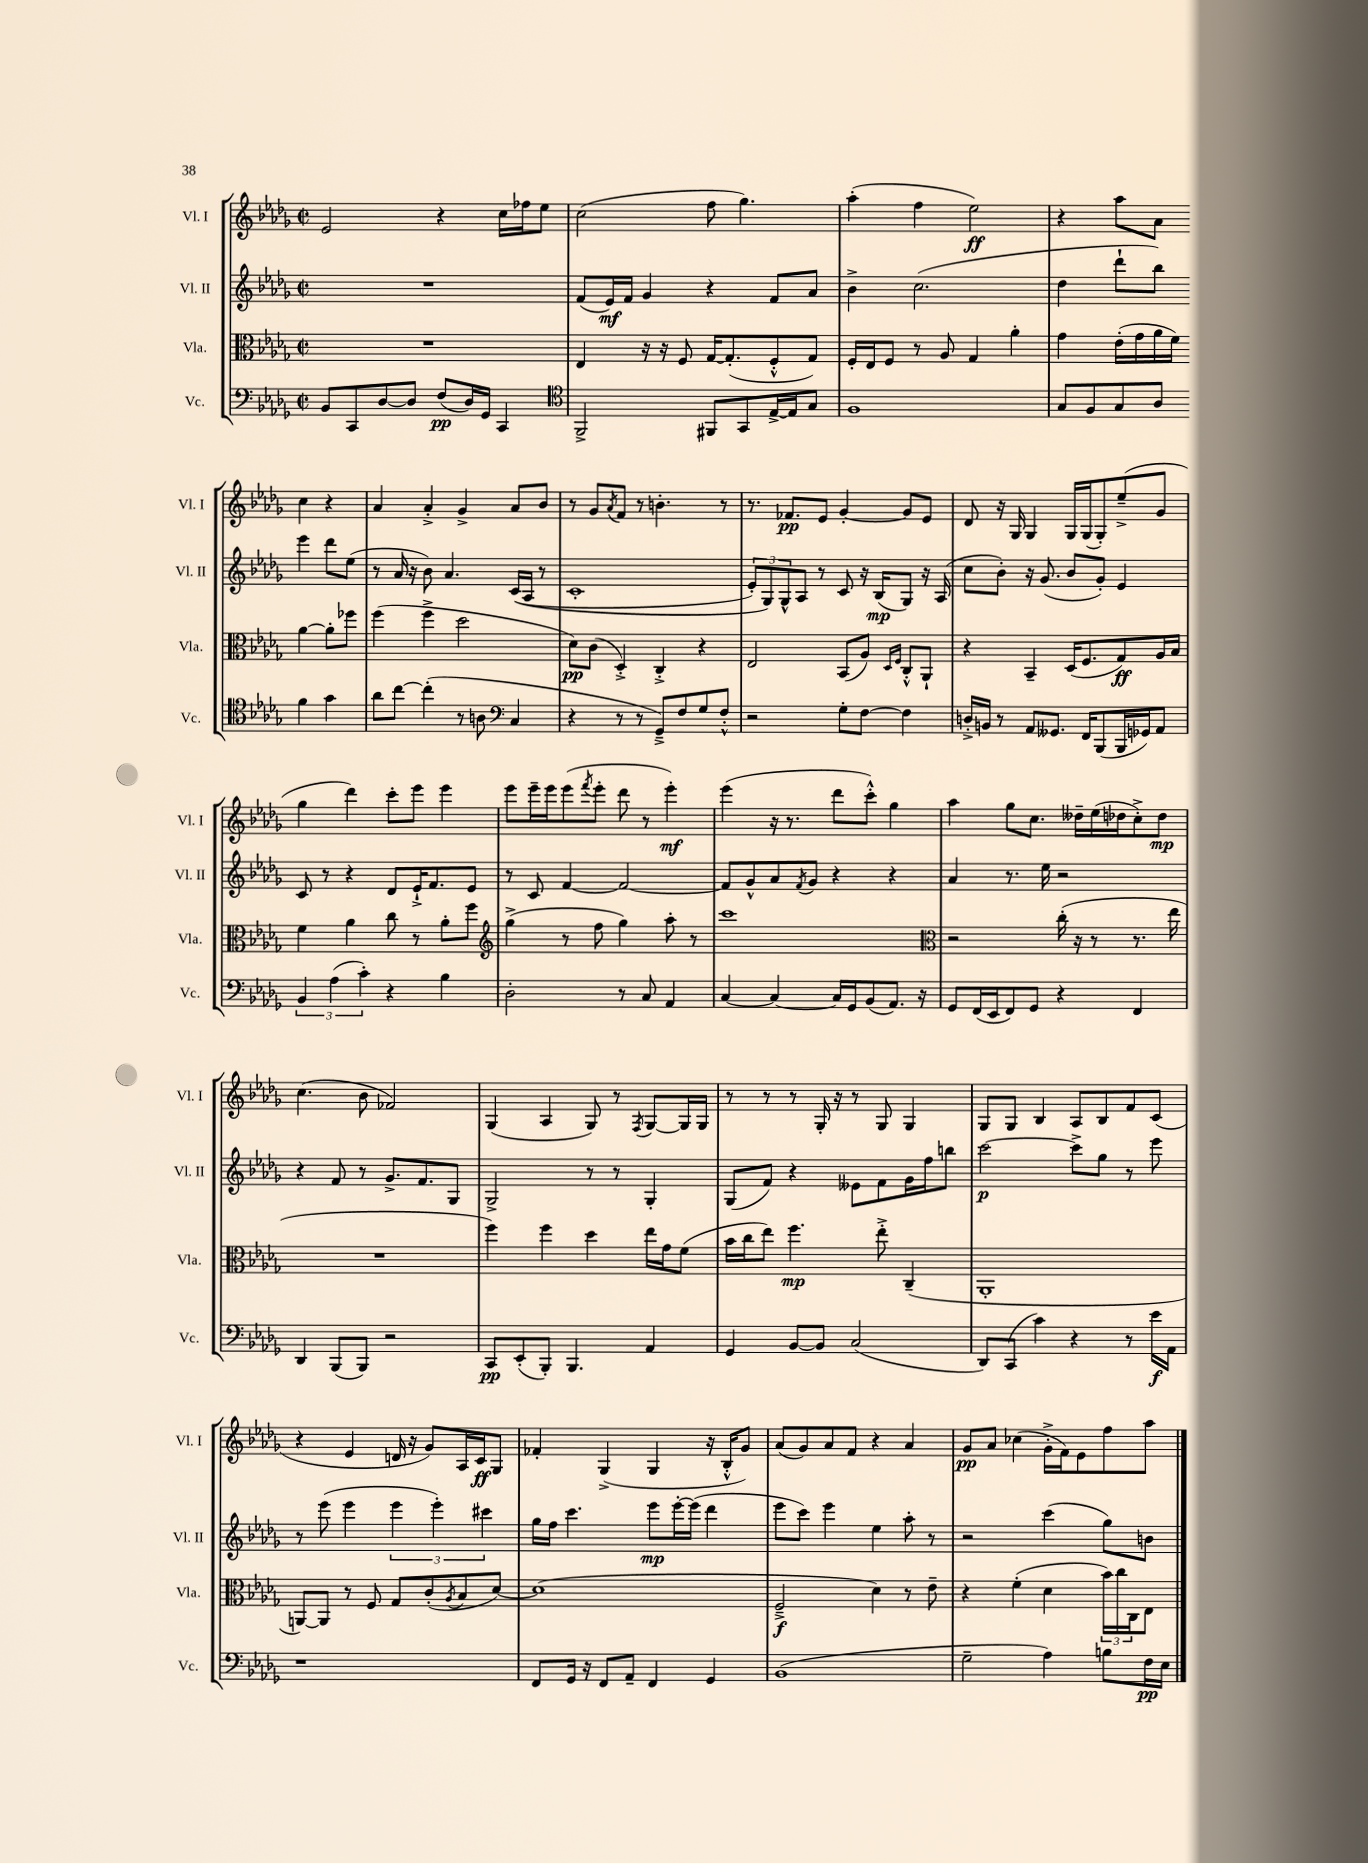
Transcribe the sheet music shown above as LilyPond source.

<<
\new StaffGroup <<
\new Staff = "s0" \with { instrumentName = "Vl. I" shortInstrumentName = "Vl. I" } {
    \clef treble \key des \major \defaultTimeSignature \time 2/2
    ees'2 r4 c''16 fes''16 ees''8 |
    c''2( f''8 ges''4.) |
    aes''4-.( f''4 ees''2\ff) |
    r4 aes''8 aes'8 c''4 r4 |
    aes'4 aes'4-.-> ges'4-> aes'8 bes'8 |
    r8 ges'8 \acciaccatura { aes'8 } f'8 r8 b'4.-. r8 |
    r8. fes'8.\pp ees'8 ges'4~-. ges'8 ees'8 |
    des'8 r16 ges16 ges4 ges16 ges16( ges8-.) ees''8--->( ges'8 |
    ges''4 des'''4) c'''8-. ees'''8 ees'''4 |
    ees'''8 ees'''16-- ees'''16 ees'''8( \acciaccatura { f'''8 } ees'''8-. des'''8 r8 ees'''4-.\mf) |
    ees'''4( r16 r8. des'''8 c'''8-.-^) ges''4 |
    aes''4 ges''8 c''8. deses''16-- ees''16( des''16 c''8-.->) des''8\mp |
    c''4.( bes'8 fes'2) |
    ges4( aes4 ges8) r8 \acciaccatura { f8 } ges8~ ges16 ges16 |
    r8 r8 r8 ges16-. r16 r8 ges8 ges4 |
    ges8 ges8 bes4 aes8 bes8 f'8 c'8( |
    r4 ees'4 d'16 r16 ges'8) aes16 c'16\ff ges8 |
    fes'4-. ges4->( ges4 r16 bes16-.-^ ges'8) |
    aes'8( ges'8) aes'8 f'8 r4 aes'4 |
    ges'8\pp aes'8 ces''4( ges'16-.-> f'16) ees'8 f''8 aes''8 \bar "|." |
}
\new Staff = "s1" \with { instrumentName = "Vl. II" shortInstrumentName = "Vl. II" } {
    \clef treble \key des \major \defaultTimeSignature \time 2/2
    R1 |
    f'8( ees'16\mf) f'16 ges'4 r4 f'8 aes'8 |
    bes'4-> c''2.( |
    des''4 des'''8-! bes''8) ees'''4 des'''8 ees''8( |
    r8 aes'16 r16 bes'8) aes'4. c'16(\( aes16 r8 |
    c'1-. |
    \tuplet 3/2 { ees'8-.) ges8\) ges8-^ } aes8 r8 c'8 r16 bes16\mp( ges8) r16 aes16( |
    c''8 bes'8-.) r16 ges'8.( bes'8 ges'8-.) ees'4 |
    c'8 r8 r4 des'8 ees'16-!-> f'8. ees'8 |
    r8 c'8 f'4~ f'2~ |
    f'8 ges'8-^ aes'8 \acciaccatura { f'8 } ges'8 r4 r4 |
    aes'4 r8. ees''16 r2 |
    r4 f'8 r8 ges'8.-> f'8. ges8 |
    ges2-> r8 r8 ges4-. |
    ges8( f'8) r4 eeses'8 f'8 ges'16 f''16 b''8 |
    c'''2~\p c'''8-> ges''8 r8 ees'''8 |
    r8 ees'''8( ees'''4 \tuplet 3/2 { ees'''4 ees'''4-.) cis'''4 } |
    ges''16 f''16 c'''4. ees'''8\mp ees'''16~-. ees'''16( des'''4 |
    ees'''8 c'''8) ees'''4 ees''4 aes''8-. r8 |
    r2 c'''4( ges''8) b'8 \bar "|." |
}
\new Staff = "s2" \with { instrumentName = "Vla." shortInstrumentName = "Vla." } {
    \clef alto \key des \major \defaultTimeSignature \time 2/2
    R1 |
    ees4 r16 r16 f8 ges16~ ges8.-.( f8-.-^ ges8) |
    f16-. ees16 f8 r8 aes8 ges4 aes'4-. |
    ges'4 ees'16-.( ges'16 aes'16 f'16) aes'4~ aes'8-. fes''8 |
    f''4( f''4-> des''2 |
    des'8\pp) c'8( des4-.->) c4-.-> r4 |
    ees2 bes,8( aes8) \grace { des16 f16 } c8-.-^ aes,8-! |
    r4 bes,4-- des16( f8. ges8\ff) aes16 bes16 |
    f'4 aes'4 c''8 r8 aes'8-. f''8 |
    \clef treble ges''4->( r8 f''8 ges''4) aes''8-. r8 |
    c'''1 |
    \clef alto r2 c''16-.( r16 r8 r8. ees''16 |
    R1 |
    f''4) f''4 des''4 ees''16 ges'16 f'8( |
    bes'16 c''16 ees''8) f''4.\mp ees''8-.-> c4--( |
    aes,1-. |
    a,8~) a,8 r8 f8 ges8 c'8-.( \acciaccatura { aes8 } bes8 des'8~) |
    des'1( |
    f2--->\f des'4) r8 ees'8-- |
    r4 f'4-.( des'4 \tuplet 3/2 { bes'16) c''16 c16 } ees8 \bar "|." |
}
\new Staff = "s3" \with { instrumentName = "Vc." shortInstrumentName = "Vc." } {
    \clef bass \key des \major \defaultTimeSignature \time 2/2
    bes,8 c,8 des8~ des8 f8\pp( des16) ges,16 c,4 |
    \clef tenor f,2-> fis,8 ges,8 ees16~-> ees16 ges8 |
    f1 |
    ges8 f8 ges8 aes8 f'4 ges'4 |
    aes'8 c''8~ c''4-.( r8 a8 \clef bass c4 |
    r4 r8 r8 ges,8--->) f8 ges8 f8-.-^ |
    r2 ges8-. f8~ f4 |
    d16-.-> b,16 r8 aes,8 geses,8. f,16 bes,,8( bes,,16 ges,16) aes,8 |
    \tuplet 3/2 { bes,4 aes4( c'4-.) } r4 bes4 |
    des2-. r8 c8 aes,4 |
    c4~ c4~ c16 ges,16 bes,8( aes,8.) r16 |
    ges,8 f,16( ees,16 f,8) ges,8 r4 f,4 |
    des,4 bes,,8( bes,,8) r2 |
    c,8\pp ees,8-.( bes,,8-.) bes,,4. aes,4 |
    ges,4 bes,8~ bes,8 c2( |
    des,8) c,8( c'4) r4 r8 ees'16\f aes,16 |
    r1 |
    f,8 ges,16 r16 f,8 aes,8-- f,4 ges,4 |
    bes,1( |
    ges2-- aes4) b8 f16\pp ees16 \bar "|." |
}
>>
>>
\layout { \context { \Score \remove "Bar_number_engraver" } }
